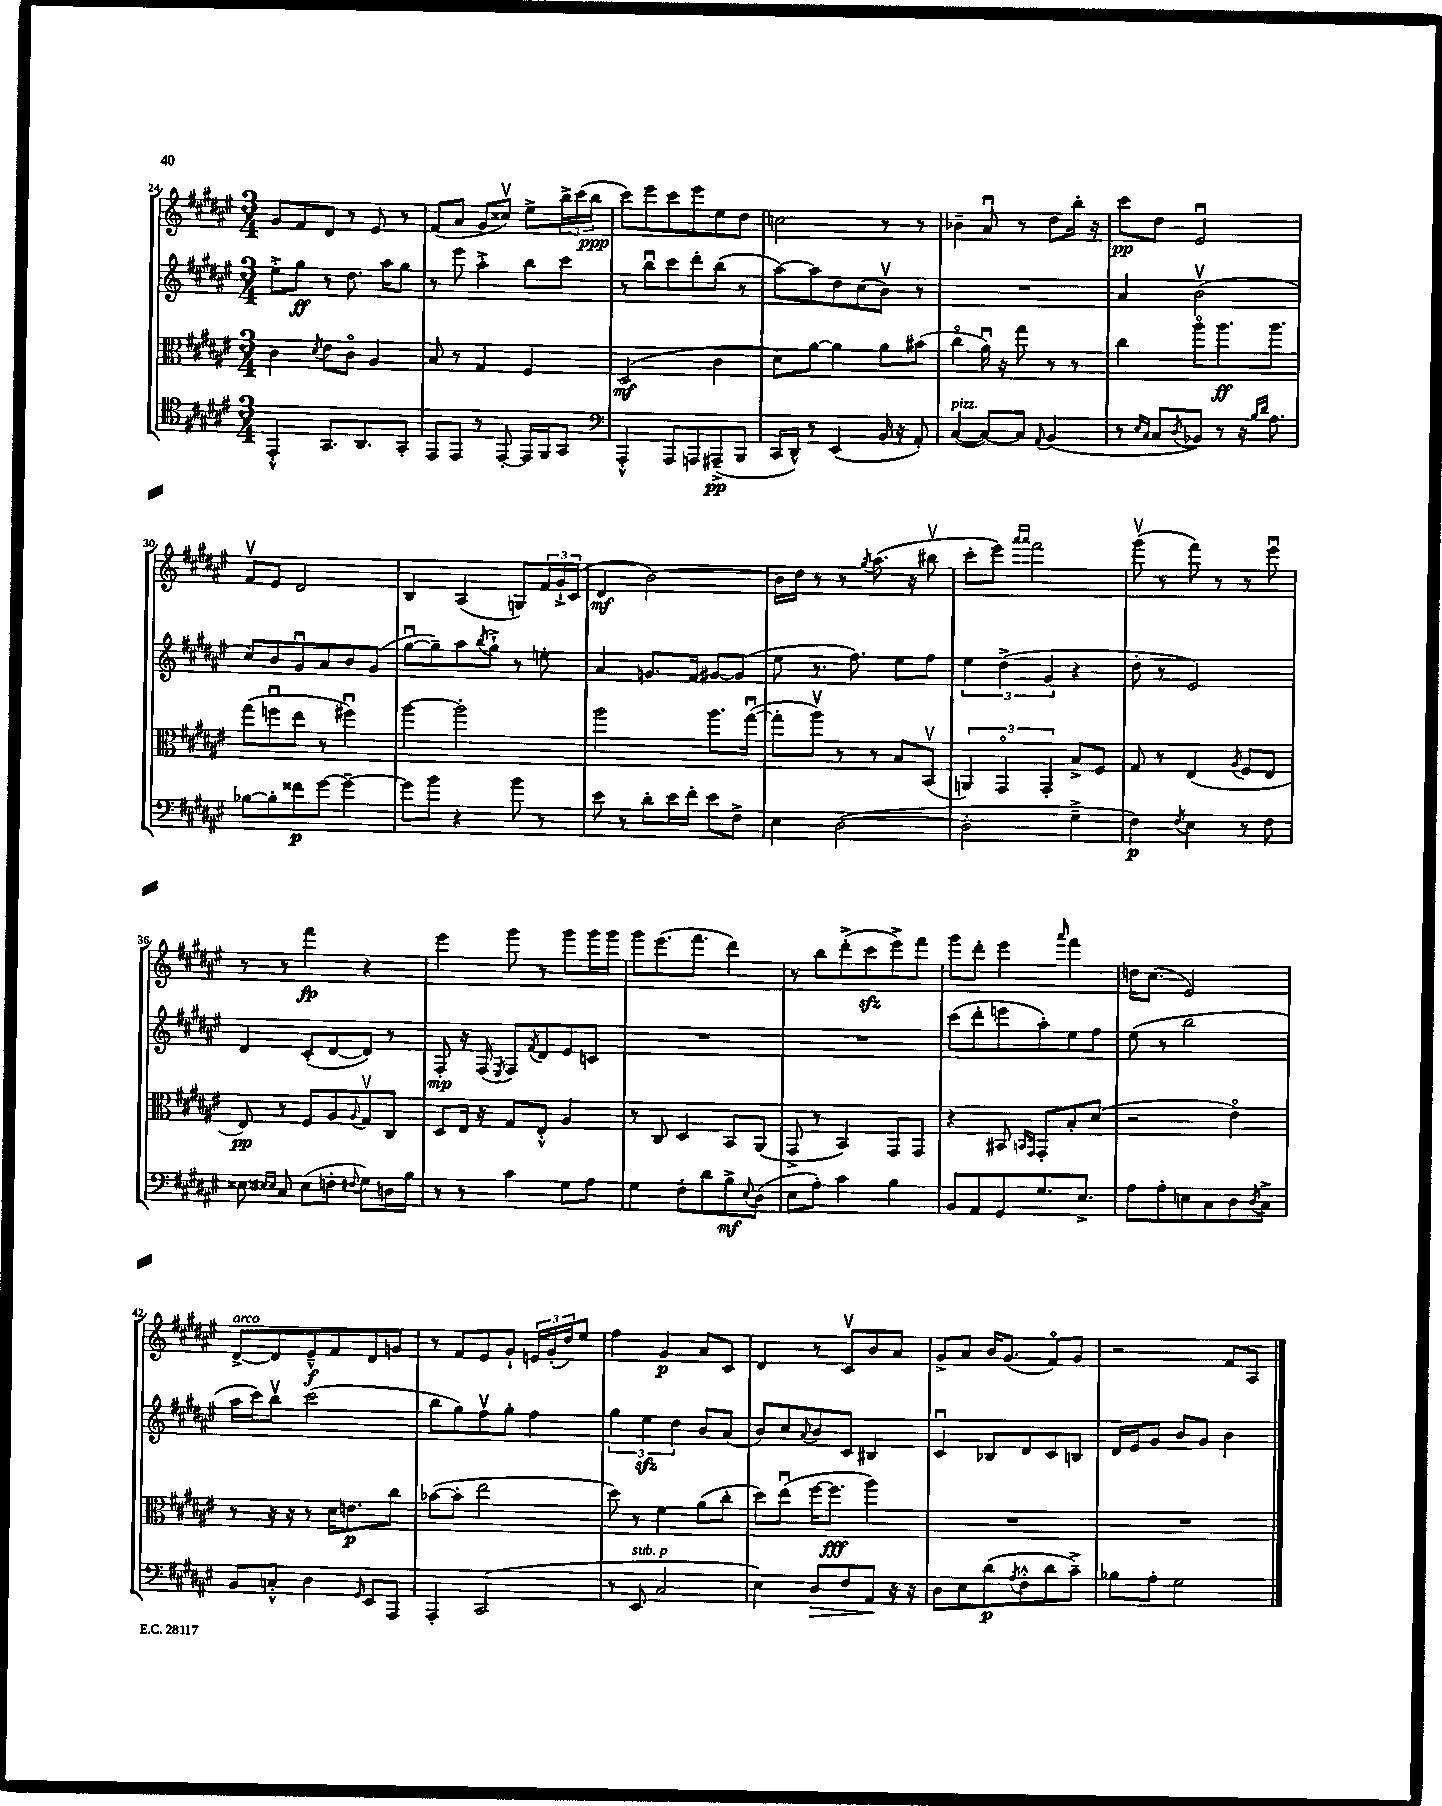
<<
\new StaffGroup <<
\new Staff = "s0" {
    \clef treble \key fis \major \numericTimeSignature \time 3/4
    gis'8 fis'8 dis'8 r8 eis'8 r8 |
    fis'8( ais'8 gis'8 cisis''8\upbow) eis''8-> \tuplet 3/2 { b''16-> cis'''16( b''16\ppp } |
    cis'''8) eis'''8 cis'''8 eis'''8 eis''8 dis''8 |
    c''2 r8 r8 |
    bes'4-- ais'8\downbow r8 dis''8 b''16-. r16 |
    cis'''8\pp dis''8 eis'2\downbow |
    fis'8\upbow eis'8 dis'2 |
    b4 ais4( g8) \tuplet 3/2 { fis'16 gis'16-!-> cis'16( } |
    dis'4\mf b'2~) |
    b'16 dis''16 r8 r8 \acciaccatura { gis''8 } ais''8.( r16 bis''8\upbow |
    cis'''8-. eis'''8) \grace { ais'''16 ais'''16 } fis'''2 |
    gis'''8\upbow( r8 fis'''8) r8 r8 eis'''8\downbow |
    r8 r8 fis'''4\fp r4 |
    eis'''4 gis'''8 r8 gis'''8 gis'''16 gis'''16 |
    gis'''8 eis'''8.( fis'''8. dis'''4) |
    r8 b''8 dis'''8-.->( cis'''8\sfz eis'''8->) fis'''8 |
    gis'''8 dis'''8-. eis'''4 \grace { ais'''16 } fis'''4 |
    d''16 cis''8.( eis'2) |
    dis'8~->^\markup { \italic "arco" } dis'8 eis'8---^\f fis'8 dis'8 g'8 |
    r8 fis'8 eis'8 gis'8-! \tuplet 3/2 { e'16 gis'16-.( dis''16) } eis''8 |
    fis''4 gis'4\p ais'8 cis'8 |
    dis'4 r8 cis'8\upbow b'8 ais'8 |
    gis'8-> ais'8 b'16 gis'8.( fis'8\flageolet) gis'8 |
    r2 fis'8 ais8 \bar "|." |
}
\new Staff = "s1" {
    \clef treble \key fis \major \numericTimeSignature \time 3/4
    eis''8-.-> gis''8\ff r8 dis''8. ais''16 gis''8 |
    r8 eis'''8 ais''4-.-> b''8 cis'''8 |
    r8 b''8\downbow cis'''8 dis'''8-. b''8( r8 |
    ais''8~) ais''8 dis''8 cis''8( b'8\upbow) r8 |
    R2. |
    ais'4 b'2\upbow( |
    cis''8) b'8 gis'8\downbow ais'8 b'8 gis'8( |
    gis''8~\downbow gis''8--) ais''8 \acciaccatura { b''8 } gis''8-!-> r8 e''8-. |
    ais'4 g'8. fis'16 gis'8~ gis'8( |
    eis''8 r8. fis''8.) eis''8 fis''8 |
    \tuplet 3/2 { eis''4 dis''4->( gis'4 } r4 |
    dis''8-. r8 eis'2) |
    dis'4 cis'8-.( dis'8~ dis'8) r8 |
    fis8-.\mp r16 fis16( \acciaccatura { eis8 } fis8) \acciaccatura { fis'8 } dis'8 eis'8 c'8 |
    R2. |
    R2. |
    cis'''8( dis'''8-. e'''8 ais''8-.) eis''8 fis''8 |
    eis''8( r8 b''2 |
    ais''16 cis'''16) b''8\upbow cis'''2( |
    b''8 gis''8) fis''8\upbow gis''8-. fis''4 |
    \tuplet 3/2 { gis''4 eis''4\sfz dis''4 } b'8 ais'8( |
    b'8) cis''8 \appoggiatura { ais'8 } b'8 cis'8 bis4 |
    cis'4\downbow bes8 dis'8 cis'8 b8 |
    dis'16 eis'16 gis'8 b'8 gis'8 b'4 \bar "|." |
}
\new Staff = "s2" {
    \clef alto \key fis \major \numericTimeSignature \time 3/4
    cis'4 \acciaccatura { dis'8 } eis'8 cis'8\flageolet ais4 |
    b8 r8 gis4 fis4 |
    dis2\mf( cis'4 |
    dis'8) ais'8~ ais'4 ais'8 bis'8( |
    cis''4\flageolet ais'16\downbow) r16 gis''8 r8 r8 |
    cis''4 ais''8\flageolet ais''8.\ff ais''8. |
    gis''8( f''8\downbow eis''8 r8 fis''4\downbow) |
    ais''4~ ais''2-. |
    ais''2 ais''8. gis''16~\downbow( |
    gis''8-. ais''8\upbow) r8 r8 b8 b,8\upbow( |
    \tuplet 3/2 { a,4) gis,4\flageolet gis,4-. } b8-> fis8 |
    gis8 r8 eis4( \acciaccatura { ais8 } fis8 eis8 |
    eis8\pp) r8 fis8 ais8 \appoggiatura { ais8 } gis8\upbow cis8 |
    dis8 eis16 r16 gis8 eis8-.-^ ais4 |
    r8 cis8 dis4 b,8 ais,8( |
    gis,8-> r8 b,4) gis,8 gis,8 |
    r4 bis,8 \grace { b,16 gis,16 } gis,8-. b8-. dis'8( |
    r2 eis'4\flageolet) |
    r8 r16 r16 r8 dis'16 e'8.\p cis''8 |
    bes'8~( bes'8-. eis''2 |
    dis''8) r8 fis'4 ais'8( cis''8-. |
    dis''8) eis''8\downbow( fis''16~ fis''8.\fff ais''4) |
    R2. |
    R2. \bar "|." |
}
\new Staff = "s3" {
    \clef tenor \key fis \major \numericTimeSignature \time 3/4
    eis,4-.-^ gis,8. ais,8. gis,8-. |
    eis,8 eis,8 r8 eis,8~-. eis,16 fis,16 gis,8 |
    \clef bass ais,,4-.-^ ais,,8 a,,8 ais,,8--->\pp( b,,8 |
    cis,16 dis,16-^) r8 eis,4( b,16 r16 ais,8-.) |
    cis4~^\markup { \italic "pizz." }( cis8~) cis8 \appoggiatura { ais,8 } b,4( |
    r8 \grace { eis16 cis16 } cis8 \acciaccatura { dis8 } bes,8) r8 r16 \grace { b16 dis'16 } ais8. |
    bes8~ bes8-. fisis'8\p gis'8~ gis'4~-- |
    gis'8 b'8 r4 b'8 r8 |
    eis'8 r8 dis'8-. eis'16 fis'16-. eis'8 fis8-> |
    eis4 dis2~( |
    dis2-. gis4---> |
    fis4\p) \acciaccatura { fis8 } eis4 r8 fis8 |
    eisis8 \grace { eis16 eis16 } cis8 eis8( f8-. \appoggiatura { fis8 } gis8) d16 b16 |
    r8 r8 cis'4 gis8 ais8 |
    gis4 fis8-. dis'8 b8->\mf \appoggiatura { eis8 } dis8( |
    eis8 ais8-.) cis'4 b4 |
    b,8 ais,8 gis,8 gis8. eis8.-> |
    ais8 ais8-. e8 cis8 dis8 \acciaccatura { dis8 } cis8-> |
    b,8 c8-.-^ dis4 \grace { gis,16 } eis,8 ais,,8 |
    ais,,4-. cis,2( |
    r8 eis,8^\markup { \italic "sub. p" } cis2 |
    eis4) dis8\> fis8 ais,8\! r16 r16 |
    dis8 eis8 dis'8\p( \acciaccatura { ais8 } fis8-.-^ dis'8 cis'8--->) |
    bes8 ais8-. gis2 \bar "|." |
}
>>
>>
\layout { \context { \Score currentBarNumber = #24 } }
